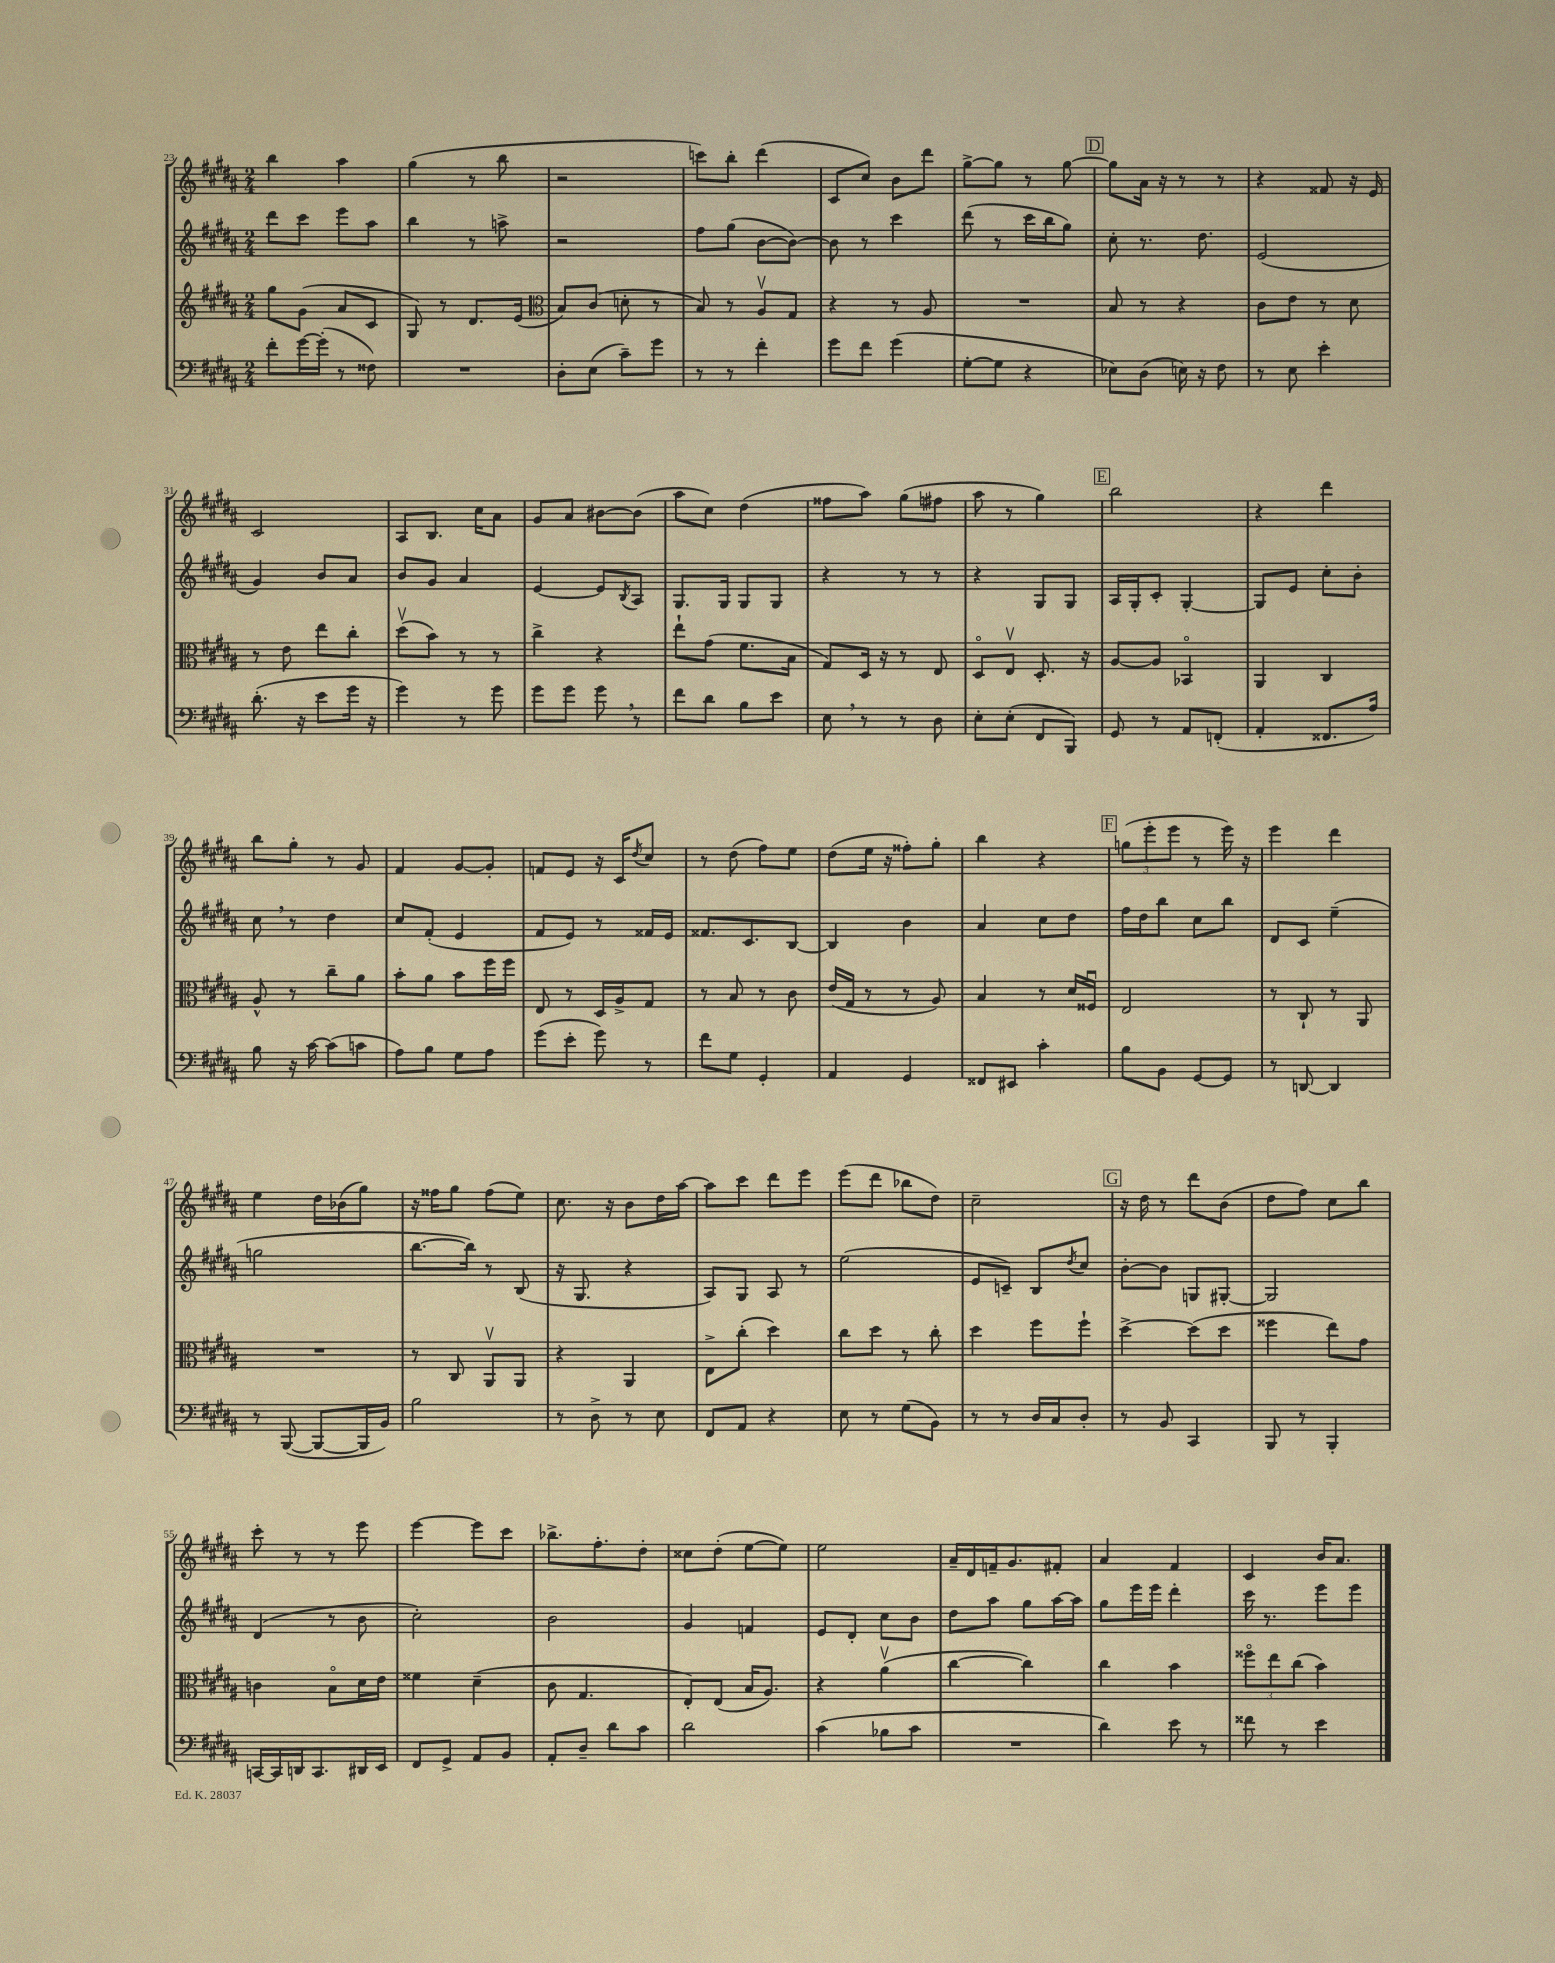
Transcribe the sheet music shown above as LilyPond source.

<<
\new StaffGroup <<
\new Staff = "s0" {
    \clef treble \key b \major \numericTimeSignature \time 2/4
    b''4 ais''4 |
    gis''4( r8 b''8 |
    r2 |
    c'''8) b''8-. dis'''4( |
    cis'8 cis''8) b'8 dis'''8 |
    gis''8~-> gis''8 r8 gis''8~ |
    \mark \markup { \box "D" } gis''8 ais'16 r16 r8 r8 |
    r4 fisis'8 r16 e'16 |
    cis'2 |
    ais8 b8. cis''16 ais'8 |
    gis'8 ais'8 bis'8~ bis'8( |
    ais''8 cis''8) dis''4( |
    fisis''8 ais''8) gis''8( fis''8 |
    ais''8 r8 gis''4) |
    \mark \markup { \box "E" } b''2 |
    r4 dis'''4 |
    b''8 gis''8-. r8 gis'8 |
    fis'4 gis'8~ gis'8-. |
    f'8 e'8 r16 cis'16 \acciaccatura { dis''8 } cis''8 |
    r8 dis''8( fis''8) e''8 |
    dis''8( e''16 r16 fisis''8-.) gis''8-. |
    b''4 r4 |
    \mark \markup { \box "F" } \tuplet 3/2 { g''8( e'''8-. e'''8 } r8 e'''16) r16 |
    e'''4 dis'''4 |
    e''4 dis''16 bes'16( gis''8) |
    r16 fisis''16 gis''8 fisis''8( e''8) |
    cis''8. r16 b'8 dis''16 ais''16~ |
    ais''8 cis'''8 dis'''8 e'''8 |
    e'''8( dis'''8 bes''8 dis''8) |
    cis''2-- |
    \mark \markup { \box "G" } r16 dis''16 r8 dis'''8 b'8( |
    dis''8 fis''8) cis''8 b''8 |
    cis'''8-. r8 r8 e'''8 |
    e'''4~ e'''8 cis'''8 |
    bes''8.-> fis''8.-. dis''8-. |
    cisis''8 dis''8-.( e''8~ e''8) |
    e''2 |
    ais'16-- dis'16 f'16-- gis'8. fis'8-. |
    ais'4 fis'4 |
    cis'4 b'16 ais'8. \bar "|." |
}
\new Staff = "s1" {
    \clef treble \key b \major \numericTimeSignature \time 2/4
    dis'''8 cis'''8 e'''8 ais''8 |
    b''4 r8 a''8-> |
    r2 |
    fis''8 gis''8( b'8~ b'8~) |
    b'8 r8 cis'''4 |
    dis'''8( r8 cis'''16 b''16 gis''8) |
    \mark \markup { \box "D" } cis''8-. r8. dis''8. |
    e'2( |
    gis'4) b'8 ais'8 |
    b'8 gis'8 ais'4 |
    e'4~ e'8 \acciaccatura { b8 } ais8 |
    gis8. gis16 gis8 gis8 |
    r4 r8 r8 |
    r4 gis8 gis8 |
    \mark \markup { \box "E" } ais16 gis16-. cis'8-. gis4~-. |
    gis8 e'8 cis''8-. b'8-. |
    cis''8 \breathe r8 dis''4 |
    cis''8 fis'8-.( e'4 |
    fis'8 e'8) r8 fisis'16 e'16 |
    fisis'8. cis'8. b8~ |
    b4 b'4 |
    ais'4 cis''8 dis''8 |
    \mark \markup { \box "F" } fis''16 dis''16 b''8 cis''8 b''8 |
    dis'8 cis'8 e''4--( |
    g''2 |
    b''8.~ b''16) r8 b8( |
    r16 gis8. r4 |
    ais8) gis8 ais8 r8 |
    e''2( |
    e'8 c'8--) b8 \acciaccatura { dis''8 } cis''8 |
    \mark \markup { \box "G" } b'8~-. b'8 g8 gis8~-. |
    gis2 |
    dis'4( r8 b'8 |
    cis''2-.) |
    b'2 |
    gis'4 f'4 |
    e'8 dis'8-. cis''8 b'8 |
    dis''8 ais''8 gis''8 ais''16~ ais''16 |
    gis''8 e'''16 e'''16 dis'''4-. |
    cis'''16 r8. e'''8 e'''8 \bar "|." |
}
\new Staff = "s2" {
    \clef treble \key b \major \numericTimeSignature \time 2/4
    gis''8 gis'8( ais'8 cis'8 |
    gis8) r8 dis'8. e'16( |
    \clef alto b8) cis'8( d'8-. r8 |
    b8) r8 ais8\upbow gis8 |
    r4 r8 ais8 |
    R2 |
    \mark \markup { \box "D" } b8 r8 r4 |
    cis'8 e'8 r8 dis'8 |
    r8 e'8 e''8 cis''8-. |
    dis''8\upbow( b'8) r8 r8 |
    cis''4-> r4 |
    e''8-! gis'8( fis'8. b16 |
    gis8) dis16 r16 r8 e8 |
    dis8\flageolet e8\upbow dis8.-. r16 |
    \mark \markup { \box "E" } ais8~ ais8 bes,4\flageolet |
    ais,4 cis4 |
    ais8-^ r8 cis''8-- ais'8 |
    b'8-. ais'8 b'8 fis''16 fis''16 |
    e8 r8 dis16 ais16-> gis8 |
    r8 b8 r8 cis'8 |
    e'16( gis16 r8 r8 ais8) |
    b4 r8 dis'16 fisis16\downbow |
    \mark \markup { \box "F" } e2 |
    r8 cis8-! r8 ais,8 |
    R2 |
    r8 cis8 ais,8\upbow ais,8 |
    r4 ais,4 |
    e8-> cis''8-.( dis''4) |
    cis''8 dis''8 r8 cis''8-. |
    dis''4 fis''8 fis''8-! |
    \mark \markup { \box "G" } dis''4~-> dis''8( dis''8 |
    fisis''4 e''8) gis'8 |
    c'4 b8\flageolet dis'16 e'16 |
    fisis'4 dis'4--( |
    cis'8 gis4. |
    e8-.) e8( b16 ais8.) |
    r4 ais'4\upbow( |
    cis''4~ cis''4) |
    cis''4 b'4 |
    \tuplet 3/2 { fisis''8\flageolet e''8 cis''8( } b'4) \bar "|." |
}
\new Staff = "s3" {
    \clef bass \key b \major \numericTimeSignature \time 2/4
    fis'8-. gis'16~ gis'16-.( r8 fisis8) |
    R2 |
    dis8-. e8( cis'8--) gis'8 |
    r8 r8 fis'4-. |
    gis'8 fis'8 gis'4( |
    gis8~-. gis8 r4 |
    \mark \markup { \box "D" } ees8) dis8( e16) r16 fis8 |
    r8 e8 e'4-. |
    dis'8.-.( r16 e'8 gis'16 r16 |
    gis'4) r8 gis'8 |
    gis'8 gis'8 gis'8 \breathe r8 |
    fis'8 dis'8 b8 e'8 |
    e8 \breathe r8 r8 dis8 |
    e8-. e8-.( fis,8 b,,8) |
    \mark \markup { \box "E" } gis,8 r8 ais,8 f,8-.( |
    ais,4-. fisis,8. ais16) |
    b8 r16 cis'16~ cis'8( c'8 |
    ais8) b8 gis8 ais8 |
    gis'8( e'8-. gis'8) r8 |
    fis'8 gis8 gis,4-. |
    ais,4 gis,4 |
    fisis,8 eis,8 cis'4-. |
    \mark \markup { \box "F" } b8 b,8 gis,8~ gis,8 |
    r8 d,8~ d,4 |
    r8 b,,8~( b,,8~ b,,16 b,16) |
    b2 |
    r8 dis8-> r8 e8 |
    fis,8 ais,8 r4 |
    e8 r8 gis8( b,8) |
    r8 r8 dis16 cis16 dis8-. |
    \mark \markup { \box "G" } r8 b,8 cis,4 |
    b,,8 r8 b,,4-. |
    c,16~ c,16 d,16 c,8. dis,16 e,16 |
    fis,8 gis,8-> ais,8 b,8 |
    ais,8-. dis8-- dis'8 cis'8 |
    dis'2 |
    cis'4( bes8 cis'8 |
    R2 |
    dis'4) e'8 r8 |
    fisis'8 r8 e'4 \bar "|." |
}
>>
>>
\layout { \context { \Score currentBarNumber = #23 } }
